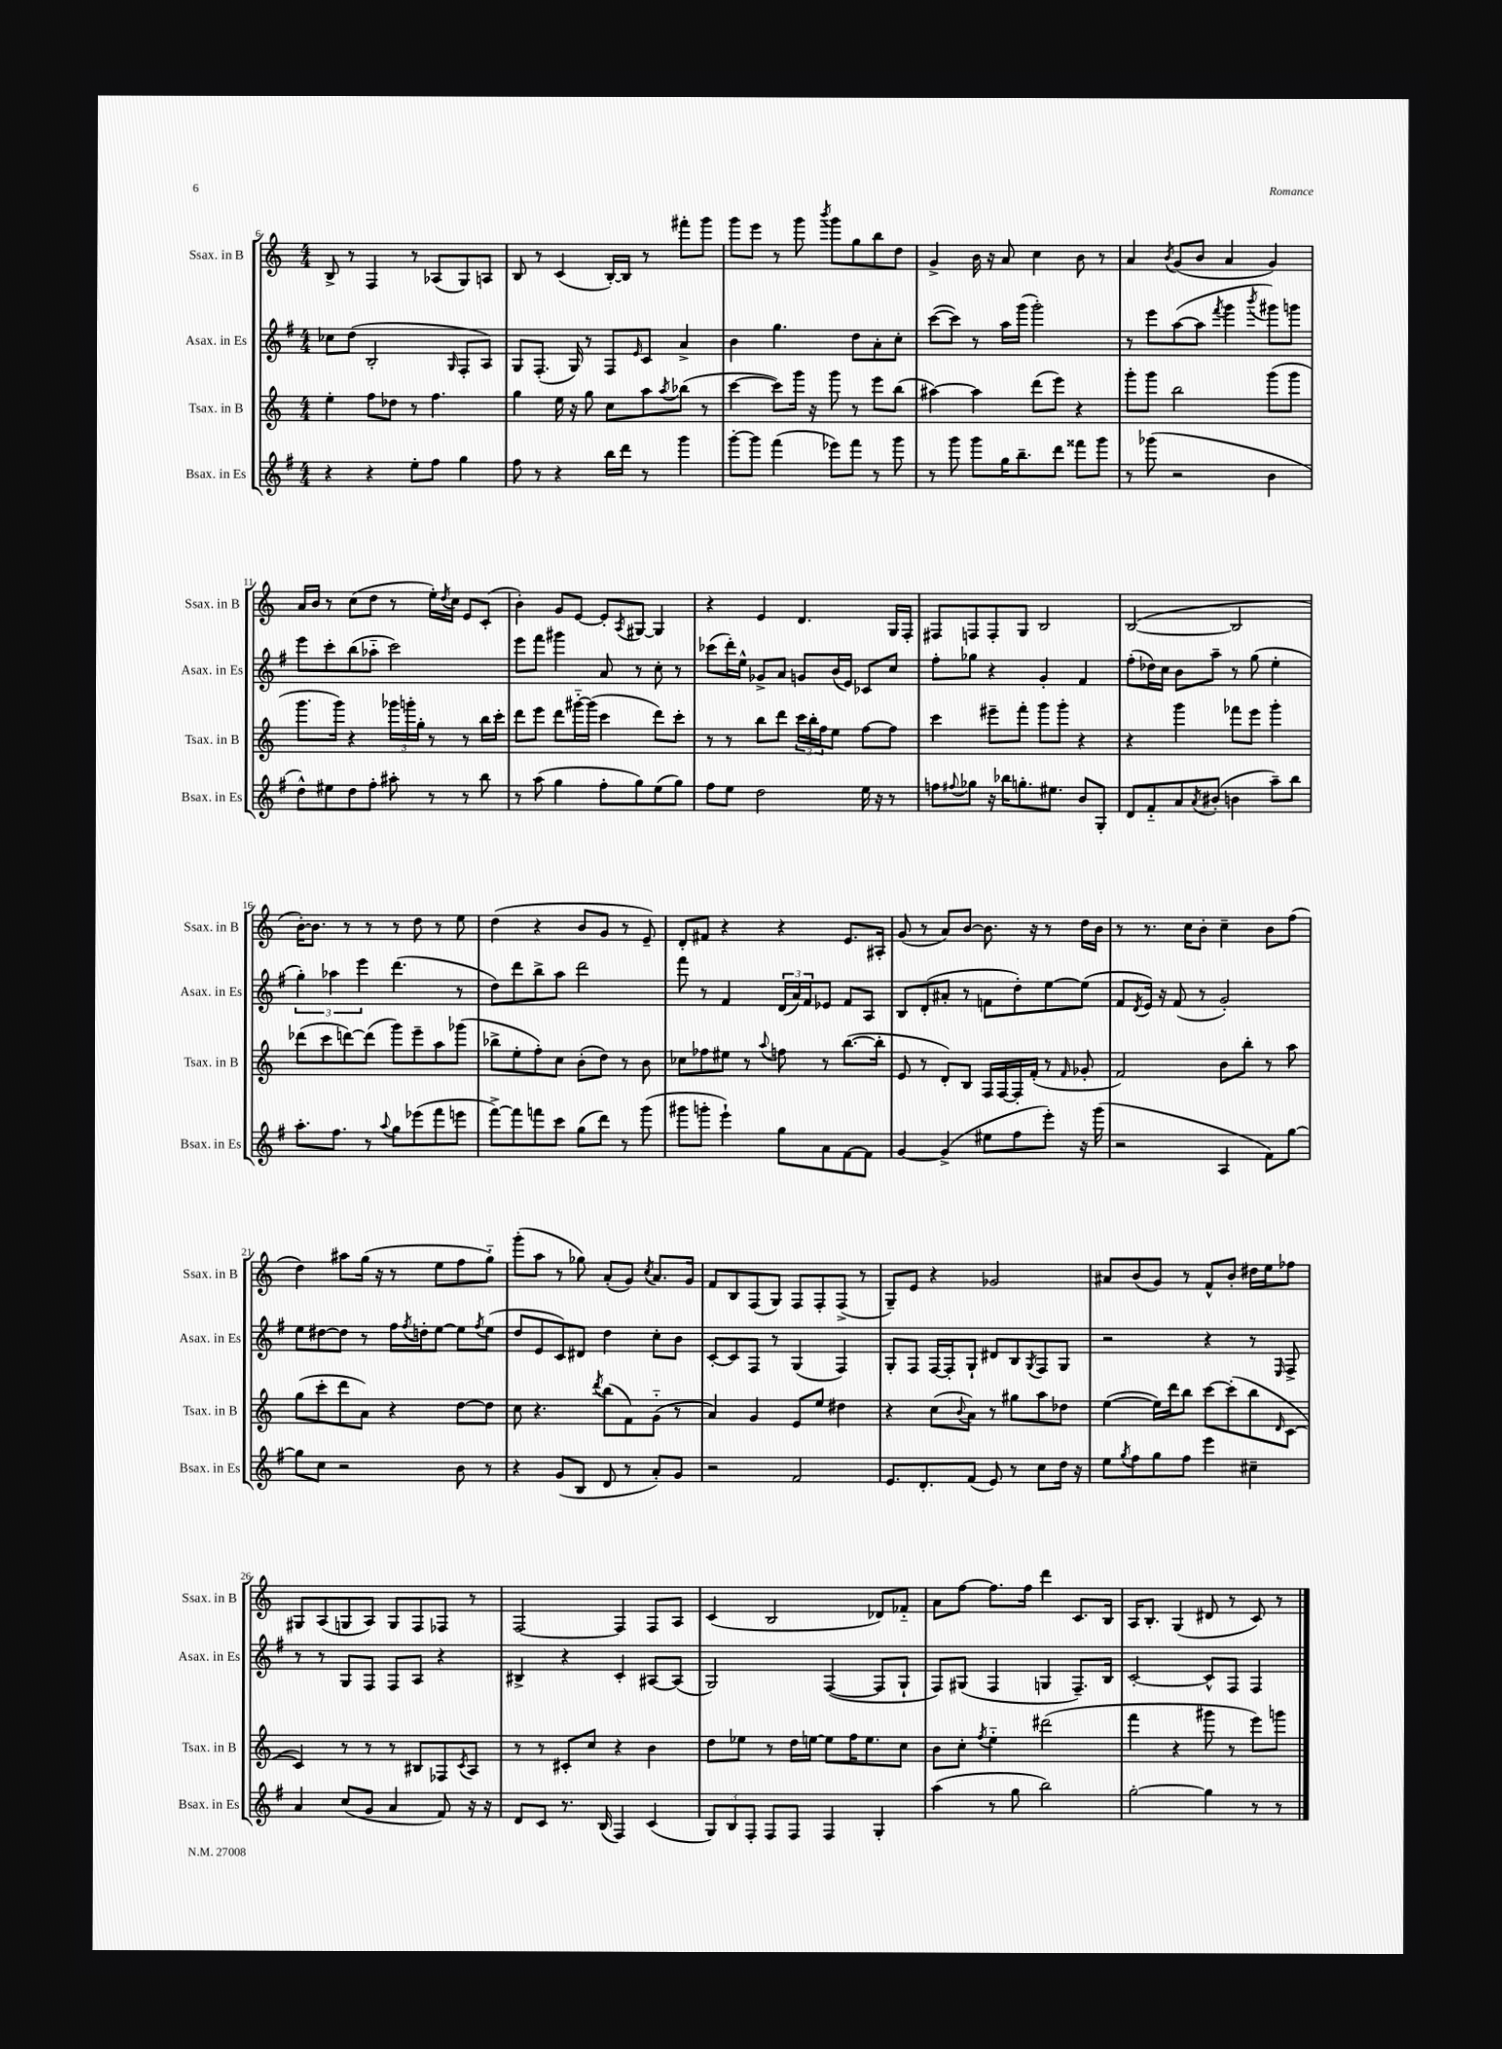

**kern	**kern	**kern	**kern
*staff4	*staff3	*staff2	*staff1
*clefG2	*clefG2	*clefG2	*clefG2
*k[f#]	*k[]	*k[f#]	*k[]
*M4/4	*M4/4	*M4/4	*M4/4
4r	4ee'	8cc-	8B^
.	.	(8dd	8r
4r	8ff	2B'	4F
.	8dd-	.	.
8ee'	8r	.	8r
8ff#	4.ff	.	(8A-
.	.	16qqG	.
4gg	.	8F#'	8G)
.	.	8A)	8A
=	=	=	=
8ff#	4gg	8G	8B
8r	.	(8.F#'	8r
4r	16ee	.	(4c
.	16r	16G)	.
.	8gg	8r	.
16bb	8cc	8F#	[16B')
16ddd	.	.	16B]
.	.	16qqe	.
8r	8aa	8c	8r
.	8qaa	.	.
4ggg	(8bb-	4a^	8fff#'
.	8r	.	8ggg
=	=	=	=
[8ggg'	[4ccc	4b	8ggg
8ggg]	.	.	8eee
(4fff#	8ccc])	4.gg	8r
.	16ggg	.	8ggg
.	16r	.	.
.	.	.	8qbbb
8eee-)	8ggg	.	8ggg
8fff#	8r	8dd	8gg
8r	8eee	8a'	8bb
8ggg	(8bb	8cc'	8dd
=	=	=	=
8r	[4aa#)	([8ccc	4g^
8ggg	.	8ccc])	.
8ggg	4aa#]	8r	16b
.	.	.	16r
16gg	.	16aa	8a
8.bb~	.	(16ggg	.
.	(8ddd	2ggg')	4cc
8ddd	8eee)	.	.
8fff##	4r	.	8b
8ggg	.	.	8r
=	=	=	=
8r	8ggg'	8r	4a
(8ggg-	8ggg	8eee	.
.	.	.	8qb
2r	2bb	([8aa	(8g
.	.	8aa]	8b
.	.	8qfff#	.
.	.	4ggg	4a
.	.	8qbbb	.
4b	(8ggg	8ggg#)	4g)
.	8ggg	8ggg	.
=	=	=	=
8dd^^)	8.ggg	8eee	16a
.	.	.	16b
8ee#	.	8ccc'	8r
.	16ggg)	.	.
8dd	4r	(8bb	(8cc
8ff#'	.	8aa-'~	8dd
8aa#'	24ggg-	2ccc)	8r
.	24ggg'	.	.
.	24gg'	.	.
8r	8r	.	16ee')
.	.	.	8qdd
.	.	.	16cc
8r	8r	.	8e
8bb	16bb	.	(8c'
.	16ccc'	.	.
=	=	=	=
8r	8ddd	8eee	4b')
(8aa	8eee	8fff#	.
4gg	8ddd	4ggg#	8g
.	[16ggg#'~	.	[8e
.	(16ggg#]	.	.
8ff#'	4ccc	8a	8e']
.	.	.	8qA
8gg)	.	8r	[8G#
(8ee	8ddd)	8cc'	4G#]
8gg)	8ccc'	8r	.
=	=	=	=
8ff#	8r	(8ccc-	4r
8ee	8r	16ddd')	.
.	.	16ee^^	.
2dd	8bb	8g-^	4e
.	8ddd	8a	.
.	24ccc	8g	4.d
.	24bb'	.	.
.	24ff	.	.
.	8ee	(16b	.
.	.	16e)	.
16ee	[8ff	8c-	.
16r	.	.	.
8r	8ff]	8cc	16G
.	.	.	16F'
=	=	=	=
8ff	4ccc	8ff#'	8F#
8qqff#	.	.	.
8gg-	.	8gg-	8F
16r	8eee#~	4r	8F'
16bb-	.	.	.
8.gg'	8fff'	.	8G
.	8ggg	4g'	2B
8.ee#	.	.	.
.	8ggg'	.	.
8b	4r	4f#	.
8G'	.	.	.
=	=	=	=
8d	4r	(8ff#'	([2B
8f#'~	.	16dd-)	.
.	.	16cc	.
8a	4ggg	8b	.
8qa	.	.	.
(8b#'	.	8aa~	.
4b	8fff-	8r	2B]
.	8eee	(8gg	.
8aa~)	4ggg'	4ee'	.
8bb	.	.	.
=	=	=	=
8.aa'	(8ddd-	6gg')	[16b')
.	.	.	8.b]
.	8ccc	.	.
.	.	6aa-	.
8.ff#	.	.	.
.	[8ddd)	.	8r
.	.	6eee	.
8r	(8ddd]	.	8r
8qqaa	.	.	.
8gg	8ggg)	(4.ddd	8r
(8eee-	8eee~	.	8dd
8fff#	8aa	.	8r
8eee	(8ggg-	8r	8ee
=	=	=	=
[8fff#^)	8bb-^	8dd)	(4dd
8fff#]	8ee'	8ddd	.
8fff	8ff')	8bb^	4r
8ccc	8cc	8aa	.
(8gg	(8b'	2ddd	8b
8ddd)	8dd)	.	8g
8r	8r	.	8r
(8ggg	8b	.	8e~)
=	=	=	=
8ggg#	8cc-	8fff#	8d'
8ggg'	8ff-	8r	8f#
4eee`)	8ee#	4f#	4r
.	8r	.	.
.	8qqaa	.	.
8gg	8ff	(24d	4r
.	.	24a)	.
.	.	24f#	.
8a	8r	8e-	.
[8f#	([8.bb	8f#	8.e
8f#]	.	8A	.
.	16bb']	.	16A#'
=	=	=	=
[4g	8e	8B	(8g
.	8r	(8d'	8r
(4g^]	8d')	8a#'	8a)
.	8B	8r	[8b
8ee#	16F	8f	8.b]
.	[16F	.	.
8ff#	16F']	8dd')	.
.	(16f'	.	16r
8eee')	8r	[8ee	8r
.	16qqf	.	.
16r	8g-'	(8ee]	16dd
(16ggg	.	.	16b
=	=	=	=
2r	2f)	8f#	8r
.	.	8qd	.
.	.	16e)	8.r
.	.	16r	.
.	.	(8f#	.
.	.	.	16cc
.	.	8r	8b'
4A	8b	2g')	4cc~
.	8bb'	.	.
8f#)	8r	.	8b
[8gg	8aa	.	(8ff
=	=	=	=
8gg]	(8gg	8ee	4dd)
8cc	8ccc'	[8dd#	.
2r	8ddd	8dd#]	8aa#
.	8a)	8r	(16gg
.	.	.	16r
.	4r	16ff#	8r
.	.	8qff#	.
.	.	16dd'	.
.	.	[8ee	8ee
8b	[8dd	8ee]	8ff
.	.	8qff#	.
8r	8dd]	(8ee	8gg'~)
=	=	=	=
4r	8cc	8dd	(8ggg'
.	4.r	8e	8aa
(8g	.	8c)	8r
8B	.	8d#	8gg-)
.	8qddd	.	.
8d	(8bb	4dd	(8a'
8r	8f)	.	8g)
.	.	.	8qcc
8a')	(8g'~	8cc'	8.a
8g	8r	8b	.
.	.	.	16g
=	=	=	=
2r	4a)	[8c'	8f
.	.	8c]	8B
.	4g	8F#	(8F
.	.	8r	8G)
2f#	8e	(4G	8F
.	8ee	.	8F'
.	4dd#	4F#)	(8F^
.	.	.	8r
=	=	=	=
8.e	4r	8G'	8G~)
.	.	8F#	8e
8.d'	.	.	.
.	(8cc	[16F#	4r
.	.	16F#']	.
.	8qqb	.	.
(8f#	8a)	8G`	.
8e)	8r	8d#	2g-
8r	8gg#	8B	.
.	.	8qG	.
8cc	8aa	8F#	.
16dd	8dd-	8G	.
16r	.	.	.
=	=	=	=
8ee	([4ee	2r	8a#
8qgg	.	.	.
8ff#	.	.	(8b
8gg	16ee])	.	8g)
.	16ddd	.	.
8ff#	8bb	.	8r
4eee	[8ccc	4r	8f^^
.	(8ccc']	.	8b'
4cc#~	8bb	8r	16dd#
.	.	.	16ee
.	16qqd	16qqE	.
.	[8c	8F#^	8ff-
=	=	=	=
4a	4c])	8r	8G#
.	.	8r	(8A
(8cc	8r	8G	8G
8g	8r	8F#	8A)
4a	8r	8F#	8G
.	8B#	8A	8F
8f#)	8F-	4r	8F-
.	8qc	.	.
16r	8A	.	8r
16r	.	.	.
=	=	=	=
8d	8r	4B#^	[2F
8c	8r	.	.
8.r	8c#'	4r	.
.	8cc	.	.
(16B	.	.	.
4F#)	4r	4c'	4F]
(4c	4b	[8A#	8F
.	.	(8A#]	8A
=	=	=	=
12G)	8dd	2G)	(4c
12B	.	.	.
.	8ee-	.	.
12F#'	.	.	.
8F#	8r	.	2B
8F#	16dd	.	.
.	[16ee	.	.
4F#	8ee]	([4F#	.
.	16ff	.	.
.	8.ee	.	.
4G'	.	8F#]	8d-)
.	8cc	8G`	8f-'~
=	=	=	=
(4aa	8b	8F#)	8a
.	8cc'	(8G#	[8ff
.	8qff	.	.
8r	4ee'~	4F#	8.ff]
8gg	.	.	.
.	.	.	16ff
2bb)	(2ddd#	4G	4ddd
.	.	8.F#~)	8.c
.	.	16B	16B
=	=	=	=
[2gg'	4fff	[2c'	16A
.	.	.	8.B'
.	4r	.	(4G
4gg]	8ggg#	8c^^]	8d#
.	8r	8F#	8r
8r	8eee)	4F#	8c)
8r	8ggg	.	8r
==	==	==	==
*-	*-	*-	*-
